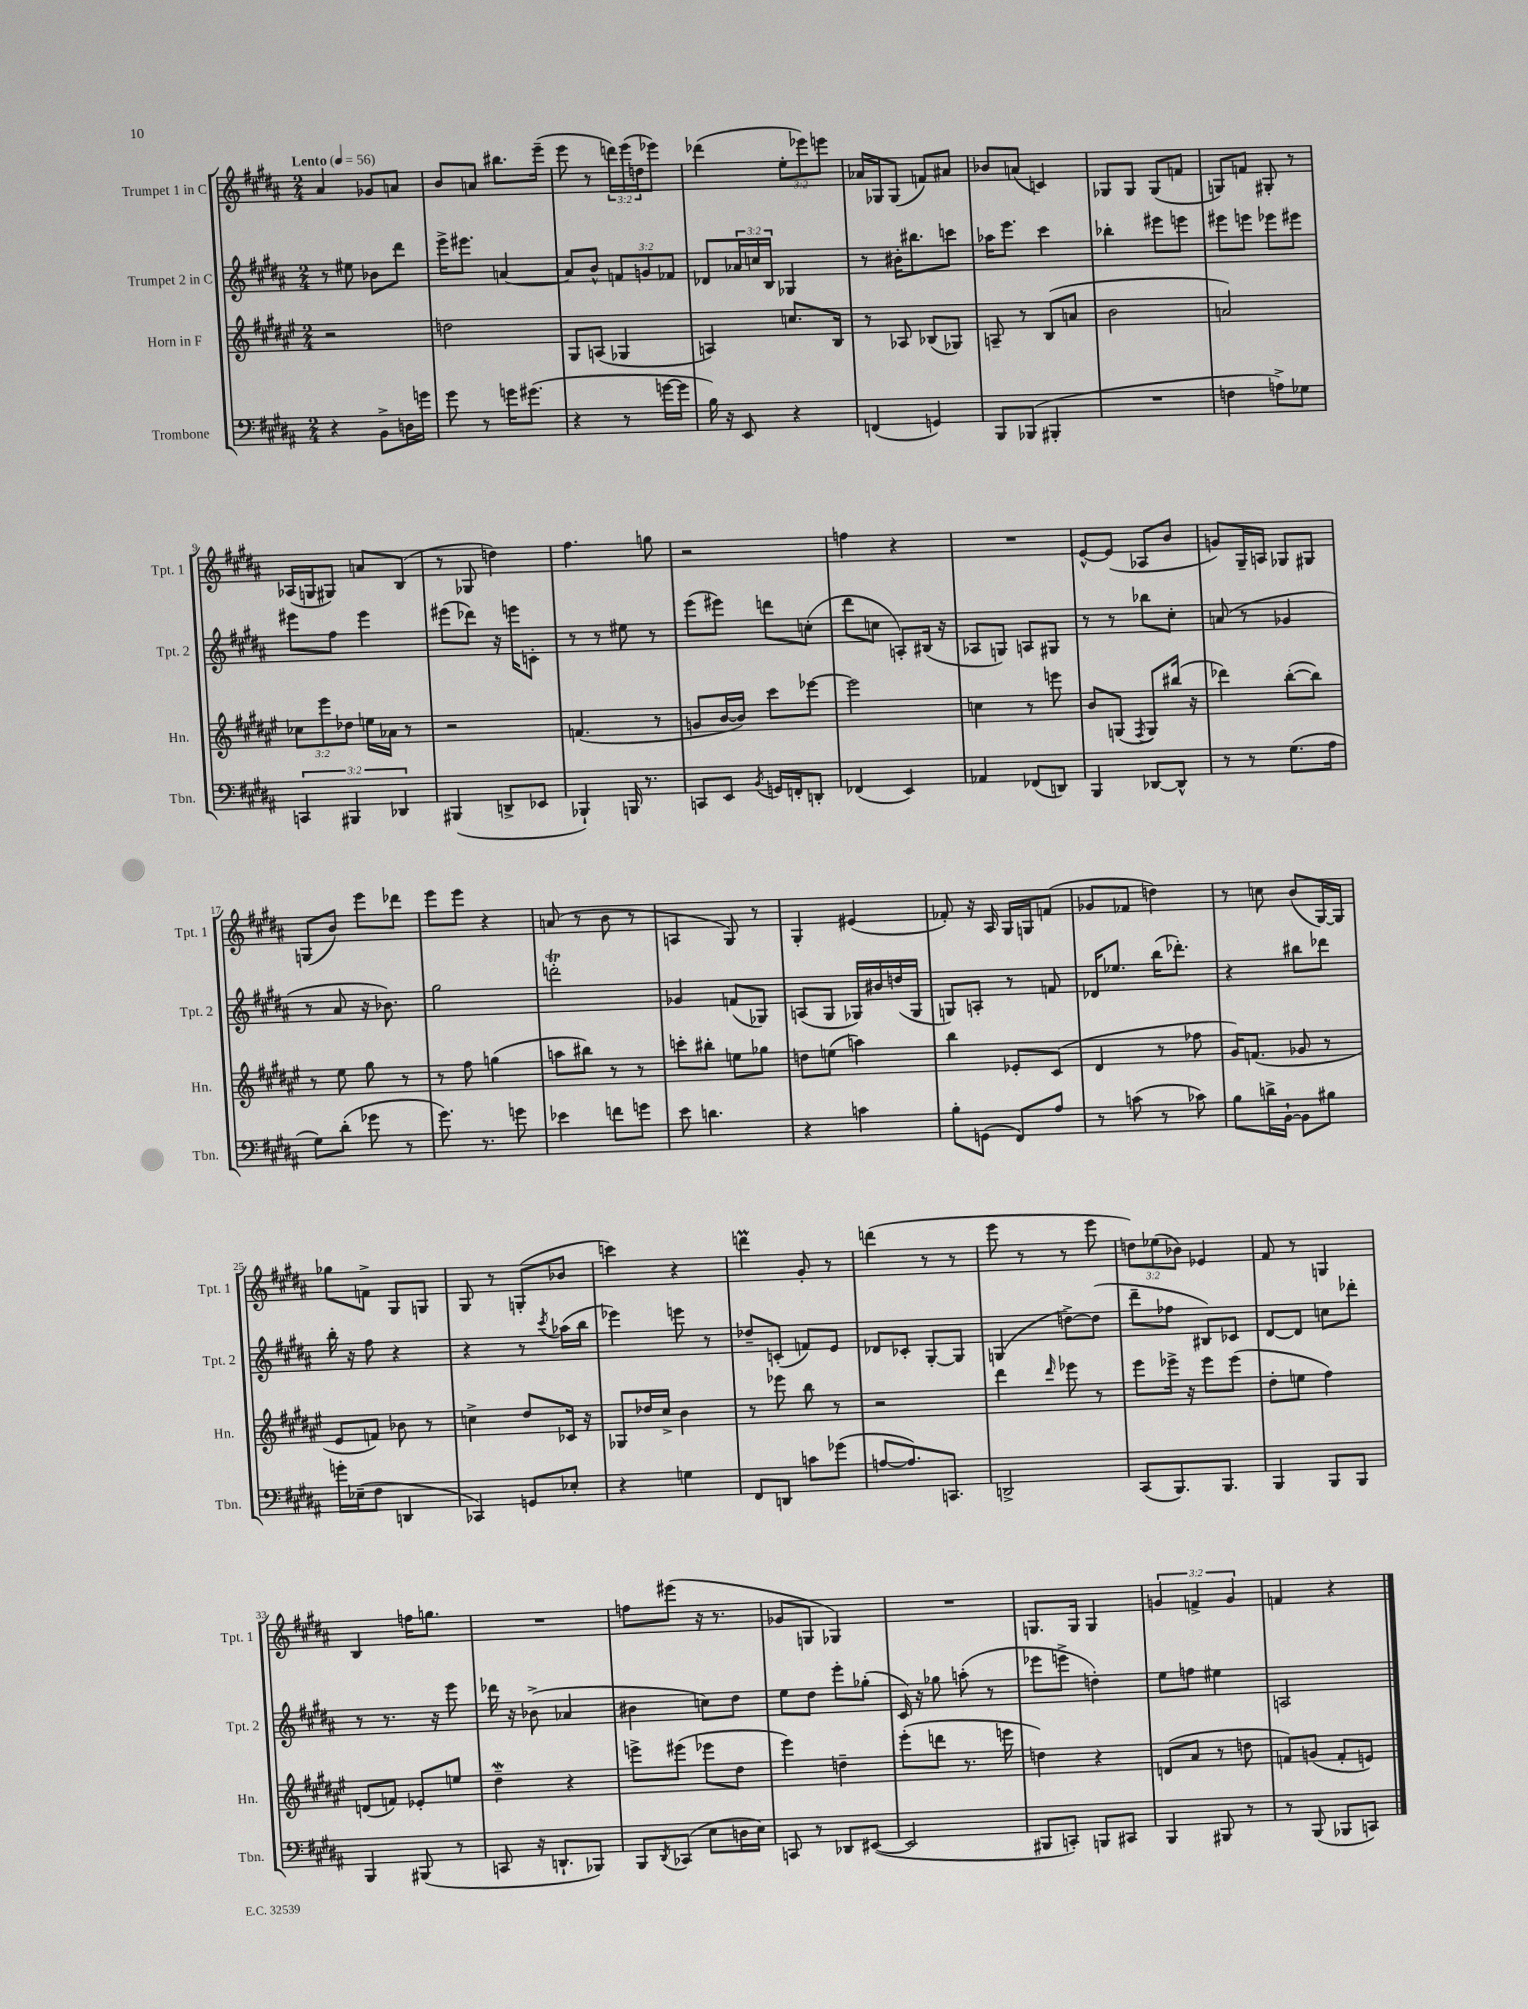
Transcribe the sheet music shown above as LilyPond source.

<<
\new StaffGroup <<
\new Staff = "s0" \with { instrumentName = "Trumpet 1 in C" shortInstrumentName = "Tpt. 1" } {
    \clef treble \key b \major \numericTimeSignature \time 2/4 \override Staff.TupletNumber.text = #tuplet-number::calc-fraction-text \tempo "Lento" 4 = 56
    ais'4 ges'8 a'8 |
    b'8 a'8 bis''8. e'''16--( |
    e'''8 r8 \tuplet 3/2 { d'''16) e'''16( d''16 } ees'''8) |
    des'''4( \tuplet 3/2 { e''8-. ees'''8) e'''8 } |
    aes'16 ges16 ges8( f'8) ais'8 |
    bes'8 a'8( c'4) |
    ges8 ges8 ges8( f'8 |
    g8) f'8 gis8-. r8 |
    aes16( g16 gis8) a'8 b8( |
    r8 ges8 d''4) |
    fis''4. g''8 |
    r2 |
    f''4 r4 |
    R2 |
    e'8~-^ e'8( aes8 b'8 |
    g'8) gis16-- a16 ges8 gis8 |
    g8( b'8) e'''8 des'''8 |
    e'''8 e'''8 r4 |
    a'8( r8 b'8 r8 |
    a4 gis8) r8 |
    gis4-. eis'4( |
    fes'8-.) r16 ais16 gis16 g16 f'8( |
    ges'8 fes'8 d''4) |
    r8 c''8 b'8( gis16~) gis16 |
    ges''8 f'8-> gis8 g8 |
    gis8 r8 g8-.( bes'8 |
    c'''4) r4 |
    d'''4\prall gis'8-. r8 |
    d'''4( r8 r8 |
    e'''8 r8 r8 e'''8 |
    \tuplet 3/2 { d''8) ees''8( bes'8) } ees'4 |
    fis'8 r8 g4 |
    b4 f''16 g''8. |
    R2 |
    f''8 eis'''8( r16 r8. |
    ges'8 g8 ges4) |
    R2 |
    g8. g16 g4 |
    \tuplet 3/2 { g'4 f'4-> g'4 } |
    f'4 r4 \bar "|." |
}
\new Staff = "s1" \with { instrumentName = "Trumpet 2 in C" shortInstrumentName = "Tpt. 2" } {
    \clef treble \key b \major \numericTimeSignature \time 2/4 \override Staff.TupletNumber.text = #tuplet-number::calc-fraction-text
    r8 eis''8 bes'8 dis'''8 |
    e'''16-> eis'''8. a'4~ |
    a'8 b'8-^ \tuplet 3/2 { f'8 g'8 fes'8 } |
    des'8 \tuplet 3/2 { aes'16 c''16 b16 } ges4 |
    r8 bis'16-. bis''8. c'''8 |
    aes''16 e'''8. cis'''4 |
    bes''4-. eis'''8 e'''8 |
    eis'''8 e'''8 ees'''8 eis'''8 |
    eis'''8 fis''8 eis'''4 |
    eis'''8( des'''8) r16 e'''16 c'8-. |
    r8 r8 eis''8 r8 |
    e'''8( eis'''8) d'''8 c''8-.( |
    dis'''8 c''8 a8-.) bis16( r16 |
    aes8 g8) a8 gis8 |
    r8 r8 bes''8 cis''8-. |
    a'8( r8 ges'4 |
    r8 ais'8 r16 bes'8.) |
    gis''2 |
    d'''2-.\trill |
    ges'4 f'8( ges8) |
    a8( gis8 ges16) bis'16 d''16( ges16 |
    g8) a8-. r8 f'8 |
    des'16 ees''8. b''16( des'''8.-.) |
    r4 bis''8 des'''8 |
    b''16-. r16 fis''8 r4 |
    r4 r8 \acciaccatura { cis'''8 } aes''16( b''16 |
    ees'''4) e'''8 r8 |
    des''8-- c'8-.( f'8) e'8 |
    des'8 ces'8-. gis8~-. gis8 |
    g4( d''8~->) d''8( |
    dis'''8-- fes''8 bis8) ces'8 |
    dis'8~ dis'8 c''8 des'''8-. |
    r8 r8. r16 e'''8 |
    des'''16 r16 bes'8->( aes'4 |
    bis'4 c''8) dis''8 |
    e''8 dis''8 e'''8-. ges''8-.( |
    cis'16) r16 ges''8 a''8-.( r8 |
    ees'''8 e'''8-> d''4-.) |
    e''8 f''8 eis''4 |
    a2 \bar "|." |
}
\new Staff = "s2" \with { instrumentName = "Horn in F" shortInstrumentName = "Hn." } {
    \clef treble \key fis \major \numericTimeSignature \time 2/4 \override Staff.TupletNumber.text = #tuplet-number::calc-fraction-text
    r2 |
    d''2 |
    gis8 a8( ges4 |
    a4) c''8. b16 |
    r8 aes8 bes8( ges8) |
    a8-- r8 b8( a'8 |
    b'2 |
    a'2) |
    \tuplet 3/2 { ces''8 eis'''8 des''8 } e''16 aes'16 r8 |
    r2 |
    f'4.( r8 |
    g'8 b'16~ b'16) cis'''8 ees'''8~ |
    ees'''2 |
    c''4 r8 e'''8 |
    b'8 g8( \acciaccatura { fis8 } g8) bis''16( r16 |
    des'''4) b''8~-.( b''8) |
    r8 eis''8 gis''8 r8 |
    r8 fis''8 g''4( |
    a''8 bis''8) r8 r8 |
    c'''8-. bis''8-. e''8 ges''8 |
    d''8 e''8( a''4) |
    b''4 ees'8-. cis'8( |
    dis'4 r8 fes''8 |
    gis'16) f'8.( ges'8 r8 |
    eis'8 f'8) bes'8 r8 |
    c''4-> dis''8 ces'16 r16 |
    ges8 des''16 cis''16-> b'4 |
    r8 ees'''8 b''8 r8 |
    r2 |
    dis'''4 \grace { dis'''16 } ees'''8 r8 |
    eis'''8 ees'''16-> r16 ees'''8 ees'''8( |
    dis''8-. e''8 fis''4) |
    d'8( f'8) ees'8-. e''8 |
    dis''4--\mordent r4 |
    e'''8-> eis'''8( ees'''8 dis''8 |
    eis'''4) d''4-- |
    eis'''8-.( d'''8 r8. e'''16 |
    d''4) r4 |
    d'8( ais'8 r8 d''8 |
    f'8) g'8( f'8-. e'8) \bar "|." |
}
\new Staff = "s3" \with { instrumentName = "Trombone" shortInstrumentName = "Tbn." } {
    \clef bass \key b \major \numericTimeSignature \time 2/4 \override Staff.TupletNumber.text = #tuplet-number::calc-fraction-text
    r4 b,8-> d16 g'16 |
    gis'8 r8 g'16 gis'8.( |
    r4 r8 g'16~ g'16 |
    b16) r16 e,8 r4 |
    f,4( g,4) |
    b,,8 bes,,8( bis,,4-. |
    R2 |
    f4 a8->) ges8 |
    \tuplet 3/2 { c,4 bis,,4 des,4 } |
    bis,,4( d,8-> ees,8 |
    bes,,4-!) b,,16 r8. |
    c,8 e,8 \acciaccatura { b,8 } g,16 f,16-. d,8-. |
    fes,4( e,4) |
    aes,4 fes,8( d,8) |
    b,,4 des,8~ des,8-^ |
    r8 r8 gis8.( ais16 |
    gis8) dis'8-.( ges'8 r8 |
    gis'8.) r8. g'8 |
    ees'4 f'8 g'8 |
    e'8 d'4. |
    r4 c'4 |
    b8-. g,8( fis,8) ais8 |
    r8 c'8( r8 ces'8) |
    b8 d'16-> b,16~-! b,8 bis8 |
    g'16-. ees16--( fis8 d,4 |
    ces,4) g,8 ees8-. |
    r4 g4 |
    fis,8 d,8 c'8 ges'8( |
    a8~ a8.) c,8. |
    d,2-> |
    cis,8( b,,8.) b,,8. |
    b,,4 b,,8 b,,8 |
    b,,4 bis,,8( r8 |
    c,8 r16 d,8.-! bes,,8) |
    b,,8 \acciaccatura { dis,8 } ces,8( e8 d16 e16) |
    c,8 r8 des,8 eis,8~( |
    eis,2 |
    bis,,8 c,8-.) b,,8 cis,8 |
    b,,4 bis,,8 r8 |
    r8 b,,8( bes,,8 c,8) \bar "|." |
}
>>
>>
